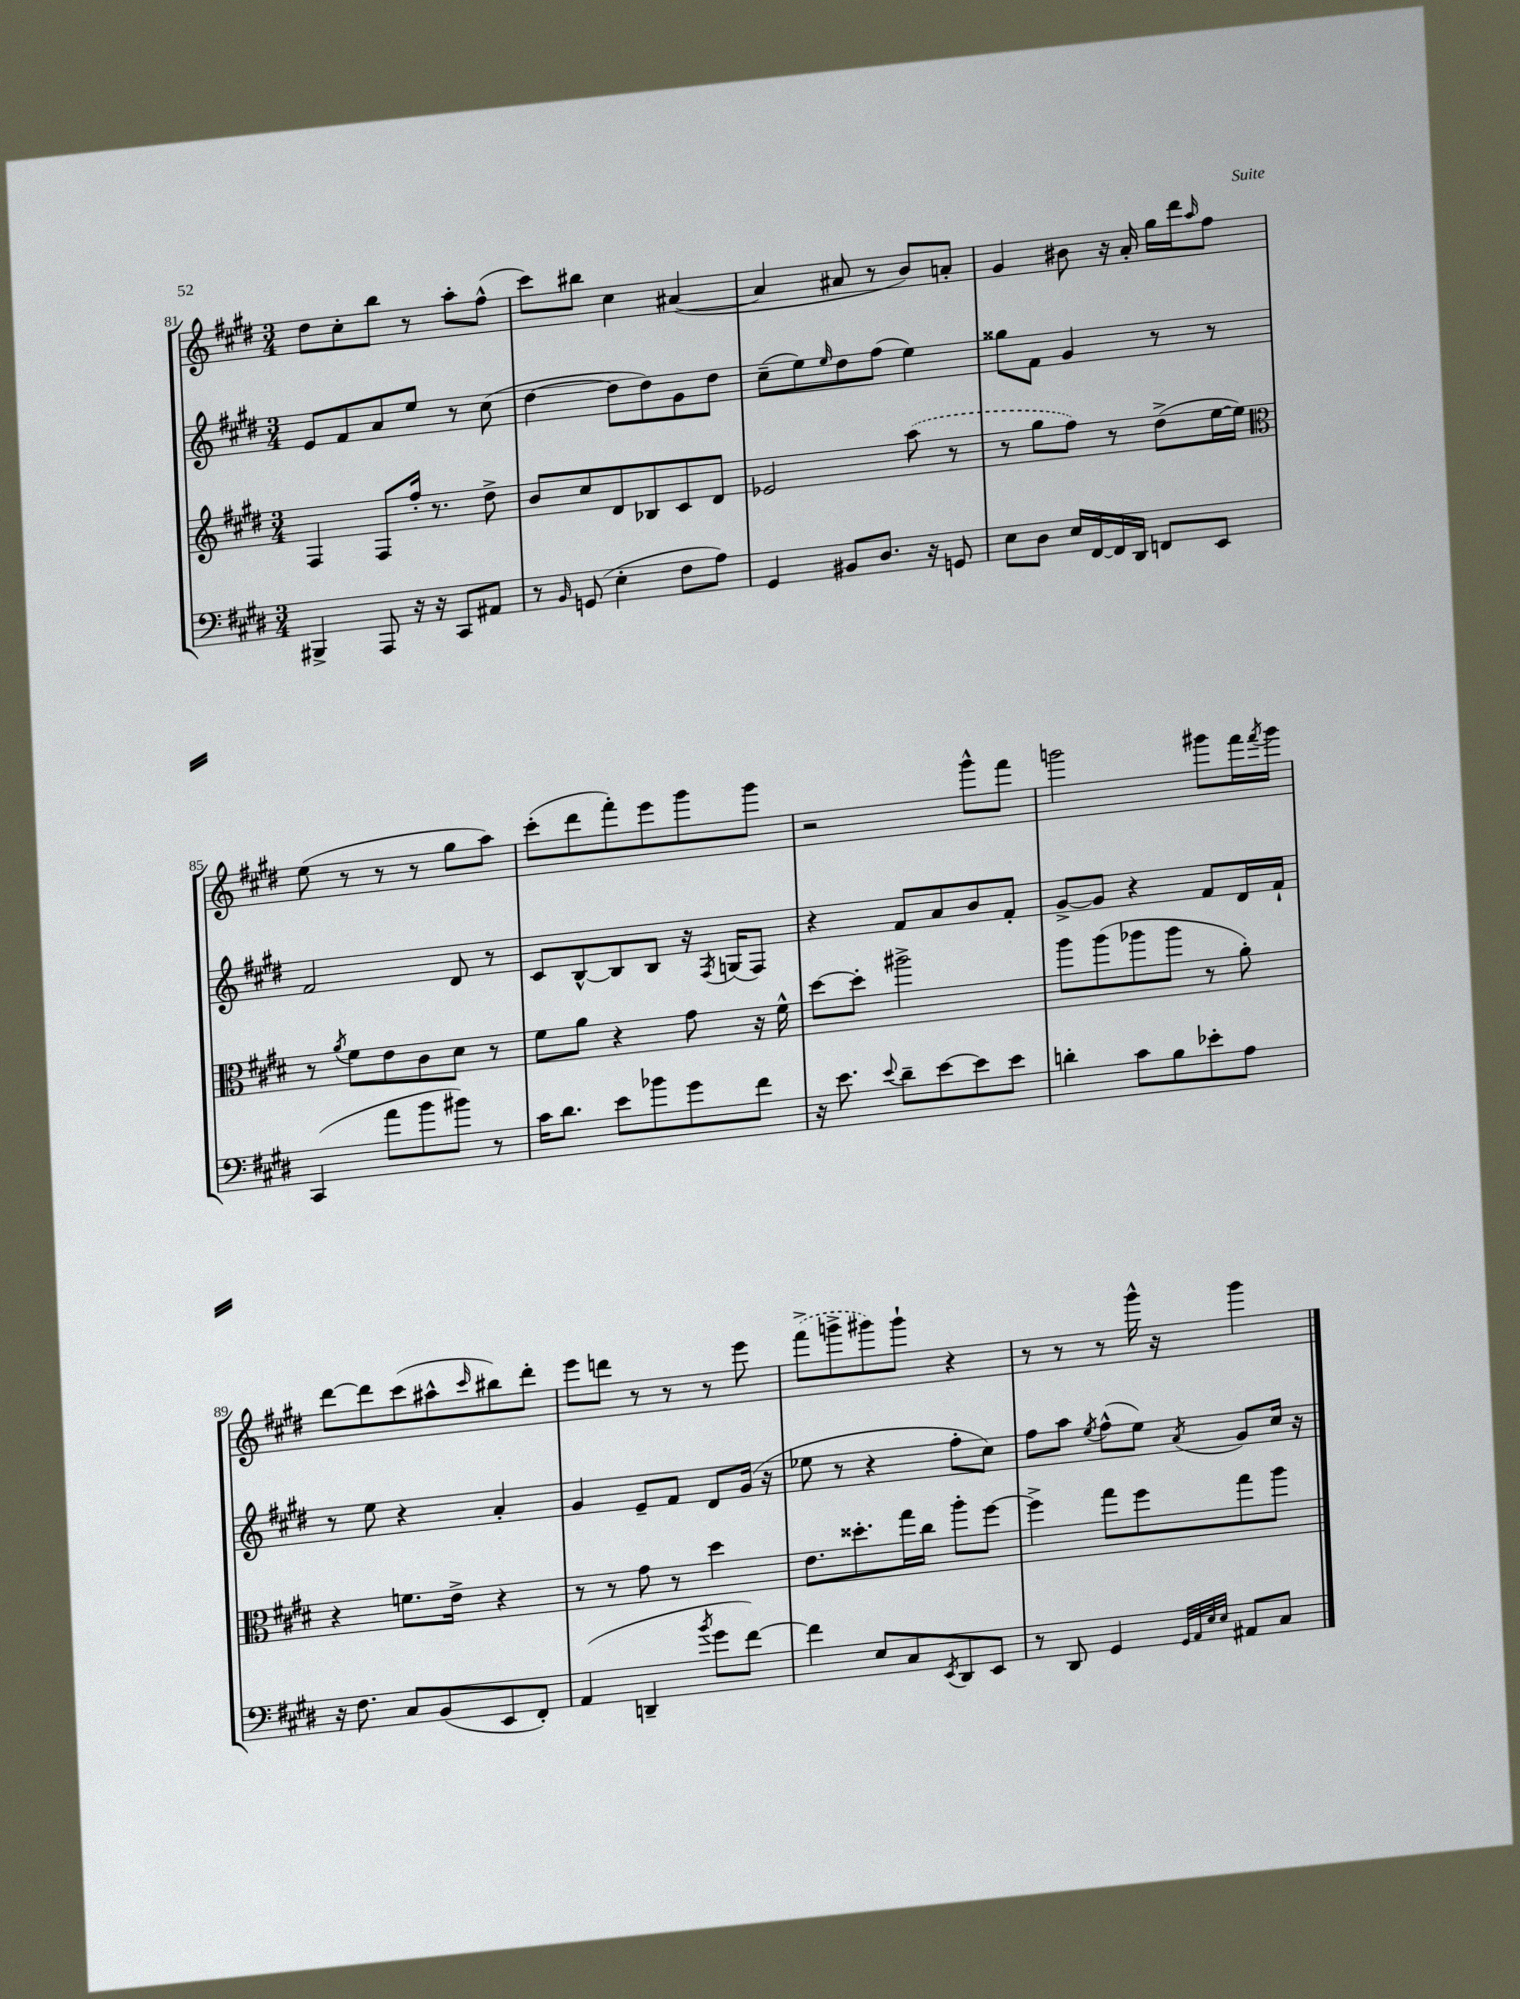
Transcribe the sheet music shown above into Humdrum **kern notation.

**kern	**kern	**kern	**kern
*staff4	*staff3	*staff2	*staff1
*clefF4	*clefG2	*clefG2	*clefG2
*k[f#c#g#d#]	*k[f#c#g#d#]	*k[f#c#g#d#]	*k[f#c#g#d#]
*M3/4	*M3/4	*M3/4	*M3/4
4BBB#^	4F#	8e	8dd#
.	.	8f#	8cc#'
8AAA	8F#	8a	8bb
16r	16ff#'	8ee	8r
16r	8.r	.	.
8CC#	.	8r	8aa'
8AA#	8dd#^	(8cc#	(8ff#^^
=	=	=	=
8r	8b	[4dd#	8ccc#)
16qqBB	.	.	.
(8GG	8cc#	.	8bb#
4E'	8d#	8dd#]	4cc#
.	8B-	8dd#)	.
8F#	8c#	8g#	([4a#
8A)	8d#	8dd#	.
=	=	=	=
4GG#	2e-	(8cc#~	4a#]
.	.	8ee)	.
.	.	16qqee	.
8BB#	.	8dd#	8a#
8.D#	.	(8ff#	8r
.	(8aa	4ee)	8b)
16r	.	.	.
8GG	8r	.	8a'
=	=	=	=
8E	8r	8gg##	4g#
8D#	8gg#	8f#	.
16E	8ff#)	4g#	8b#
[16FF#	.	.	.
16FF#]	8r	.	16r
16DD#	.	.	16a'
8FF	(8dd#^	8r	16gg#
.	.	.	16ddd#
.	.	.	16qqaa
8EE	[16ee	8r	8ff#
.	16ee])	.	.
=	=	=	=
*	*clefC3	*	*
(4CC#	8r	2f#	(8ee
.	8qa	.	.
.	8f#	.	8r
8a	8e	.	8r
8b	8c#	.	8r
8b#)	8d#	8d#	8gg#
8r	8r	8r	8aa)
=	=	=	=
16c#	8f#	8c#	(8ccc#'
8.d#	.	.	.
.	8a	[8B^^	8ddd#
8e	4r	8B]	8fff#')
8b-	.	8B	8eee
8g#	8g#	16r	8ggg#
.	.	8qF#	.
.	.	(16G	.
8f#	16r	8F#)	8ggg#
.	16f#^^	.	.
=	=	=	=
16r	[8dd#	4r	2r
8.e	.	.	.
.	8dd#']	.	.
8qqe	.	.	.
8d#~	2aa#^	8f#	.
[8e	.	8a	.
8e]	.	8b	8ggg#^^
8e	.	8f#'	8fff#
=	=	=	=
4d'	8aa	[8g#^	2ggg
.	(8aa	8g#]	.
8c#	8aa-	4r	.
8B	8aa-	.	.
8e-'	8r	8f#	8ggg#
8A	8a')	16d#	16fff#
.	.	.	8qfff#
.	.	16f#`	16ggg#
=	=	=	=
16r	4r	8r	[8ddd#
8.F#	.	.	.
.	.	8ee	8ddd#]
8C#	8.f	4r	(8ccc#
(8BB	.	.	8aa#^^
.	16e^	.	.
.	.	.	16qqccc#
8EE	4r	4a'	8bb#)
8FF#')	.	.	8ddd#'
=	=	=	=
(4AA	8r	4g#	8eee
.	8r	.	8ddd
4DD~	8g#	8e~	8r
.	8r	8f#	8r
8qb	.	.	.
8g#	4dd#	8d#	8r
[8f#)	.	(16g#	8eee
.	.	16r	.
=	=	=	=
4f#]	8.e	8ee-	(8fff#^
.	.	8r	8ggg^
.	8.dd##'	.	.
8E	.	4r	8ggg#)
8C#	16gg#	.	8ggg#`
.	16cc#	.	.
8qEE	.	.	.
8DD#	8aa'	8ff#'	4r
8EE	[8ff#	8cc#)	.
=	=	=	=
8r	4ff#^]	8ff#	8r
8DD#	.	8aa	8r
.	.	8qee	.
4GG#	8gg#	(8ff#^^	8r
.	8ff#	8ee)	16ggg#^^
.	.	.	16r
32qqGG#	.	.	.
32qqAA	.	.	.
32qqE	.	.	.
32qqE	.	8qa	.
8AA#	8gg#	8g#	4ggg#
8C#	8aa	16cc#	.
.	.	16r	.
==	==	==	==
*-	*-	*-	*-
